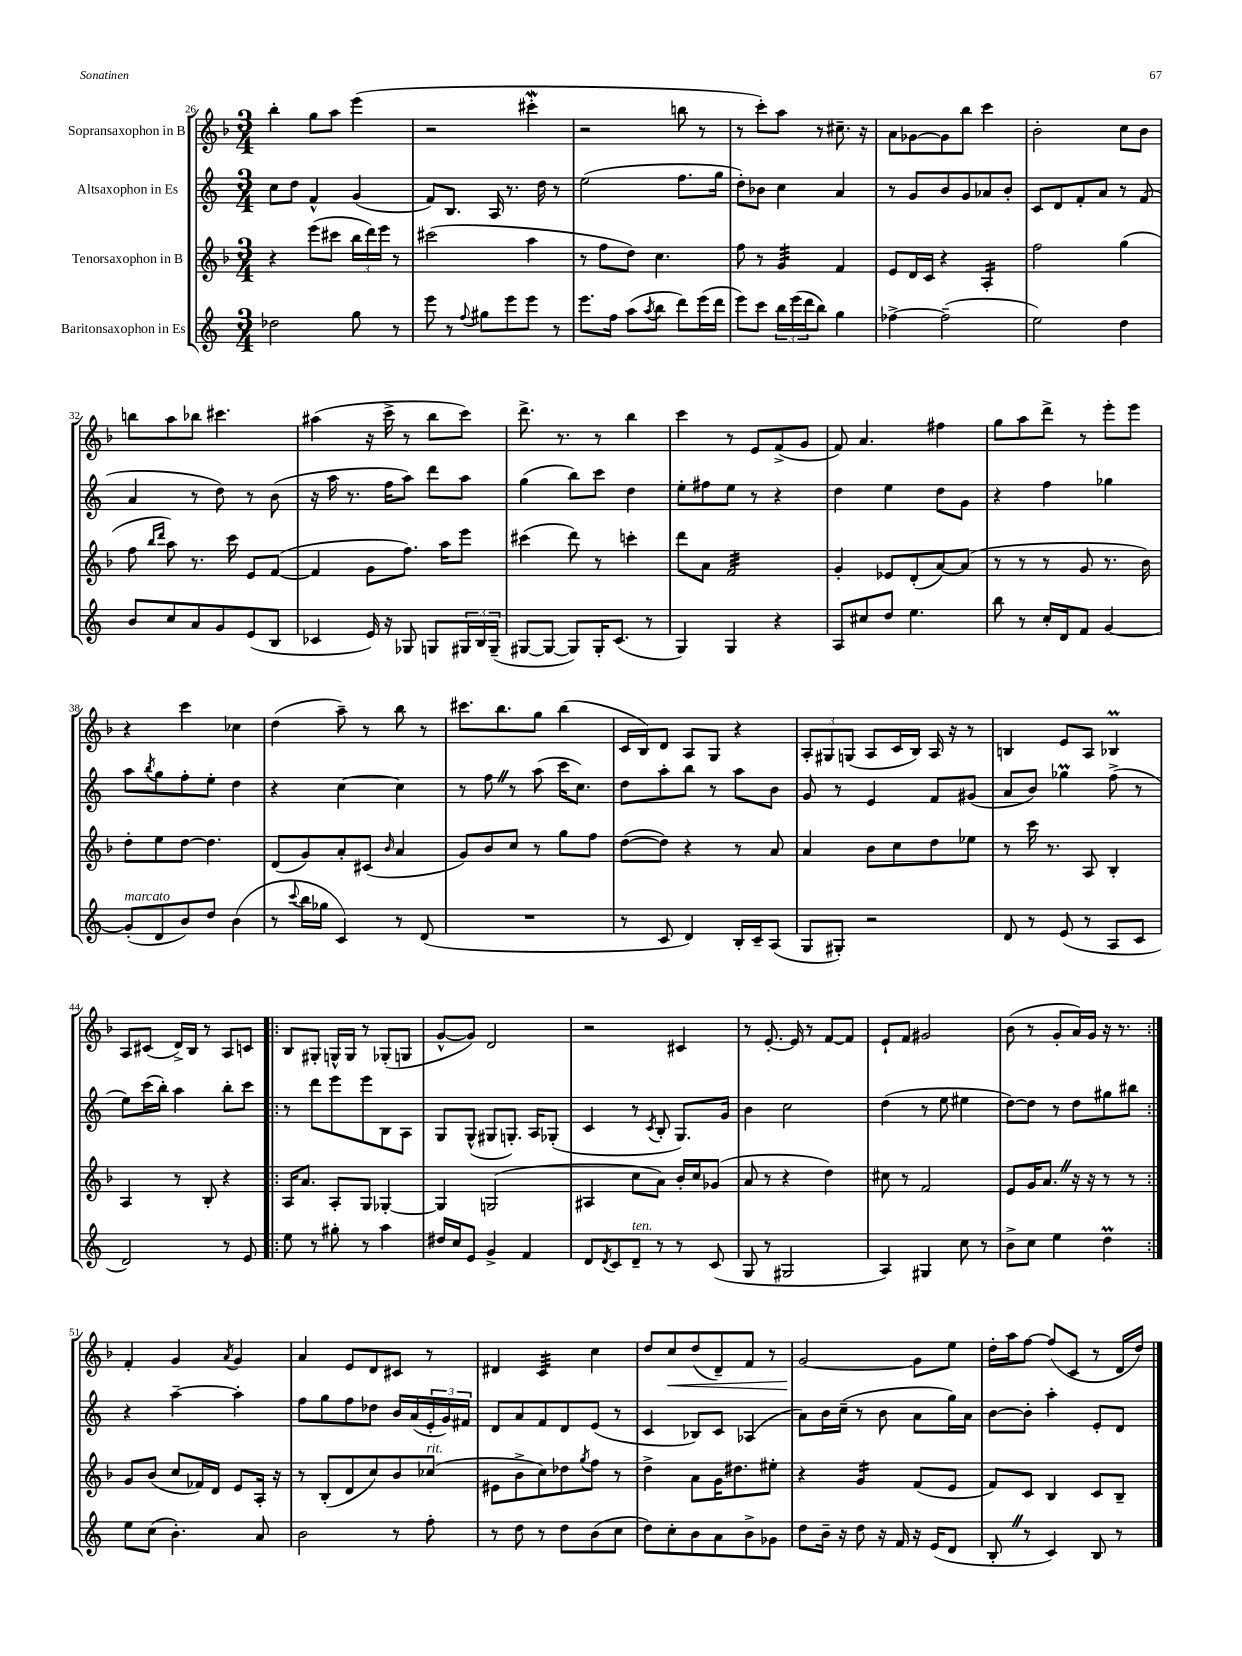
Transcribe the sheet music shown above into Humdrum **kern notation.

**kern	**kern	**kern	**kern
*staff4	*staff3	*staff2	*staff1
*clefG2	*clefG2	*clefG2	*clefG2
*k[]	*k[b-]	*k[]	*k[b-]
*M3/4	*M3/4	*M3/4	*M3/4
2dd-	4r	8cc	4bb-'
.	.	8dd	.
.	(8eee	4f^^	8gg
.	8ccc#	.	8aa
8gg	24bb-	(4g	(4eee
.	24ddd)	.	.
.	24eee	.	.
8r	8r	.	.
=	=	=	=
8eee	(2ccc#	8f)	2r
8r	.	8.B	.
8qqff	.	.	.
8gg#	.	.	.
.	.	16A	.
8eee	.	8.r	.
8eee	4aa	.	4ccc#'
.	.	16dd	.
8r	.	8r	.
=	=	=	=
8.eee	8r	(2ee	2r
.	8ff	.	.
16ff	.	.	.
(8aa	8dd)	.	.
8qaa	.	.	.
8bb	4.cc	.	.
8ddd)	.	8.ff	8bb
(16eee	.	.	8r
16ddd	.	16gg	.
=	=	=	=
8eee)	8ff	8dd')	8r
8ccc	8r	8b-	8ccc')
24bb	4g	4cc	8aa
(24eee	.	.	.
24ddd	.	.	.
8bb)	.	.	8r
4gg	4f	4a	8.cc#~
.	.	.	16r
=	=	=	=
[4ff-^	8e	8r	8a
.	16d	8g	[8g-
.	16c	.	.
(2ff-~]	4r	8b	8g-]
.	.	8g	8bb-
.	4A'	8a-	4ccc
.	.	8b'	.
=	=	=	=
2ee)	2ff	8c	2b-'
.	.	8d	.
.	.	8f'	.
.	.	8a	.
4dd	(4gg	8r	8cc
.	.	(8f	8b-
=	=	=	=
8b	8ff	4a	8bb
.	16qqbb-	.	.
.	16qqddd	.	.
8cc	8aa)	.	8aa
8a	8.r	8r	8bb-
8g	.	8dd)	4.ccc#
.	16ccc	.	.
(8e	8e	8r	.
8B	([8f	(8b	.
=	=	=	=
4c-	4f]	16r	(4aa#
.	.	16aa	.
.	.	8.r	.
16e)	8g	.	16r
16r	.	16ff	16ccc^
8G-	8.ff)	8aa)	8r
8G	.	8ddd	8bb-
.	16aa	.	.
24G#	8eee	8aa	8ccc)
24B	.	.	.
(24G#~	.	.	.
=	=	=	=
[8G#	(4ccc#	(4gg	8.ddd^
8G#_	.	.	.
.	.	.	8.r
8G#])	8ddd)	8bb)	.
16G#'	8r	8ccc	8r
(8.c	.	.	.
.	4ccc'	4dd	4bb-
8r	.	.	.
=	=	=	=
4G)	8ddd	8ee'	4ccc
.	8a	8ff#	.
4G	2f	8ee	8r
.	.	8r	8e
4r	.	4r	(8f^
.	.	.	8g
=	=	=	=
8A	4g'	4dd	8f)
8cc#	.	.	4.a
8dd	8e-	4ee	.
4.ee	(8d'	.	.
.	[8a)	8dd	4ff#
.	(8a]	8g	.
=	=	=	=
8bb	8r	4r	8gg
8r	8r	.	8aa
16cc'	8r	4ff	8ddd^
16d	.	.	.
8f	8g	.	8r
[4g	8.r	4gg-	8eee'
.	.	.	8eee
.	16b-)	.	.
=	=	=	=
(8g']	8dd'	8aa	4r
.	.	8qbb	.
8d	8ee	8gg	.
8b)	[8dd	8ff'	4ccc
8dd	4.dd]	8ee'	.
(4b	.	4dd	4cc-
=	=	=	=
8r	(8d	4r	(4dd
8qqccc	.	.	.
16bb	8g)	.	.
16gg-	.	.	.
4c)	8a'	[4cc	8aa~)
.	(8c#	.	8r
.	16qqb-	.	.
8r	4a	4cc]	8bb-
(8d	.	.	8r
=	=	=	=
2.r	8g)	8r	8.ccc#
.	8b-	8ff	.
.	.	.	8.bb-
.	8cc	8r	.
.	8r	(8aa	8gg
.	8gg	16ccc	(4bb-
.	.	8.cc)	.
.	8ff	.	.
=	=	=	=
8r	([8dd	8dd	16c
.	.	.	16B-)
8c	8dd])	8aa'	8d
4d)	4r	8bb	8A
.	.	8r	8G
16B'	8r	8aa	4r
16c~	.	.	.
(8A	8a	8b	.
=	=	=	=
8G	4a	8g	12A'
.	.	.	12G#
8G#')	.	8r	.
.	.	.	(12G
2r	8b-	4e	8A
.	8cc	.	16c
.	.	.	16B-)
.	8dd	8f	16A
.	.	.	16r
.	8ee-	(8g#	8r
=	=	=	=
8d	8r	8a	4B
8r	16ccc	8b)	.
.	8.r	.	.
(8e	.	4gg-	8e
8r	8A	.	8A
8A	4B-'	(8ff^	4B-
8c	.	8r	.
=	=	=	=
2d)	4A	8ee)	8A
.	.	(16ccc	(8c#
.	.	16bb')	.
.	8r	4aa	16d^)
.	.	.	16B-
.	8B-'	.	8r
8r	4r	8bb'	8A
8e	.	8ccc	8c
=!|:	=!|:	=!|:	=!|:
8ee	16A	8r	8B-
.	8.a	.	.
8r	.	8ddd	8G#'
8gg#'	8A'	8eee	16G^^
.	.	.	16G
8r	8G	8eee	8r
4aa	[4G-'	8B	(8G-'
.	.	8A	8G
=	=	=	=
16dd#	4G-]	8G	[8g^^
16cc	.	.	.
8e	.	(8G^^	8g])
4g^	(2G	8G#	2d
.	.	8.G')	.
4f	.	.	.
.	.	16A	.
.	.	(8G-'	.
=	=	=	=
8d	4A#	4c	2r
8qd	.	.	.
8c	.	.	.
8d~	8cc	8r	.
.	.	8qc	.
8r	8a)	8B'	.
8r	16b-'	8.G)	4c#
.	16cc	.	.
(8c	(8g-	.	.
.	.	16g	.
=	=	=	=
8G	8a	4b	8r
8r	8r	.	[8.e'
2G#	4r	2cc	.
.	.	.	16e]
.	.	.	8r
.	4dd)	.	[8f
.	.	.	8f]
=	=	=	=
4A)	8cc#	(4dd	8e`
.	8r	.	8f
4G#	2f	8r	2g#
.	.	8ee	.
8cc	.	4ee#	.
8r	.	.	.
=	=	=	=
8b^	8e	[8dd)	(8b-
8cc	16g	8dd]	8r
.	8.a	.	.
4ee	.	8r	8g'
.	16r	8dd	16a)
.	16r	.	16g
4dd	8r	8gg#	16r
.	.	.	8.r
.	8r	8bb#	.
=:|!	=:|!	=:|!	=:|!
8ee	8g	4r	4f'
(8cc	(8b-	.	.
4.b')	8cc	[4aa~	4g
.	16f-)	.	.
.	16d	.	.
.	.	.	8qa
.	8e	4aa']	4g
8a	16A'	.	.
.	16r	.	.
=	=	=	=
2b	8r	8ff	4a
.	(8B-'	8gg	.
.	8d	8ff	8e
.	8cc)	8dd-	8d
8r	8b-	16b	8c#
.	.	(16a	.
8ff'	(8cc-	24e'	8r
.	.	24g)	.
.	.	24f#	.
=	=	=	=
8r	8e#	8d	4d#
8dd	8b-^	8a	.
8r	8cc)	8f	4c
8dd	8dd-	8d	.
.	8qgg	.	.
(8b	8ff	(8e	4cc
8cc	8r	8r	.
=	=	=	=
8dd)	4dd^	4c	8dd
8cc'	.	.	8cc
8b	8a	8B-)	(8dd
8a	16g	8c	8d~)
.	8.dd#	.	.
8b^	.	(4A-	8f
8g-	8ee#'	.	8r
=	=	=	=
8dd	4r	8a)	[2g
16b~	.	16b	.
16r	.	(16cc~	.
8dd	4g	8r	.
16r	.	8b	.
16f	.	.	.
16r	(8f	8a	8g]
(16e	.	.	.
8d	8e	16gg)	8ee
.	.	16a	.
=	=	=	=
8B'	8f)	[8b	16dd'
.	.	.	16aa
8r	8c	8b']	[8ff
4c)	4B-	4aa'	(8ff]
.	.	.	8c
8B	8c	8e'	8r
8r	8B-~	8d	16d
.	.	.	16dd)
==	==	==	==
*-	*-	*-	*-
